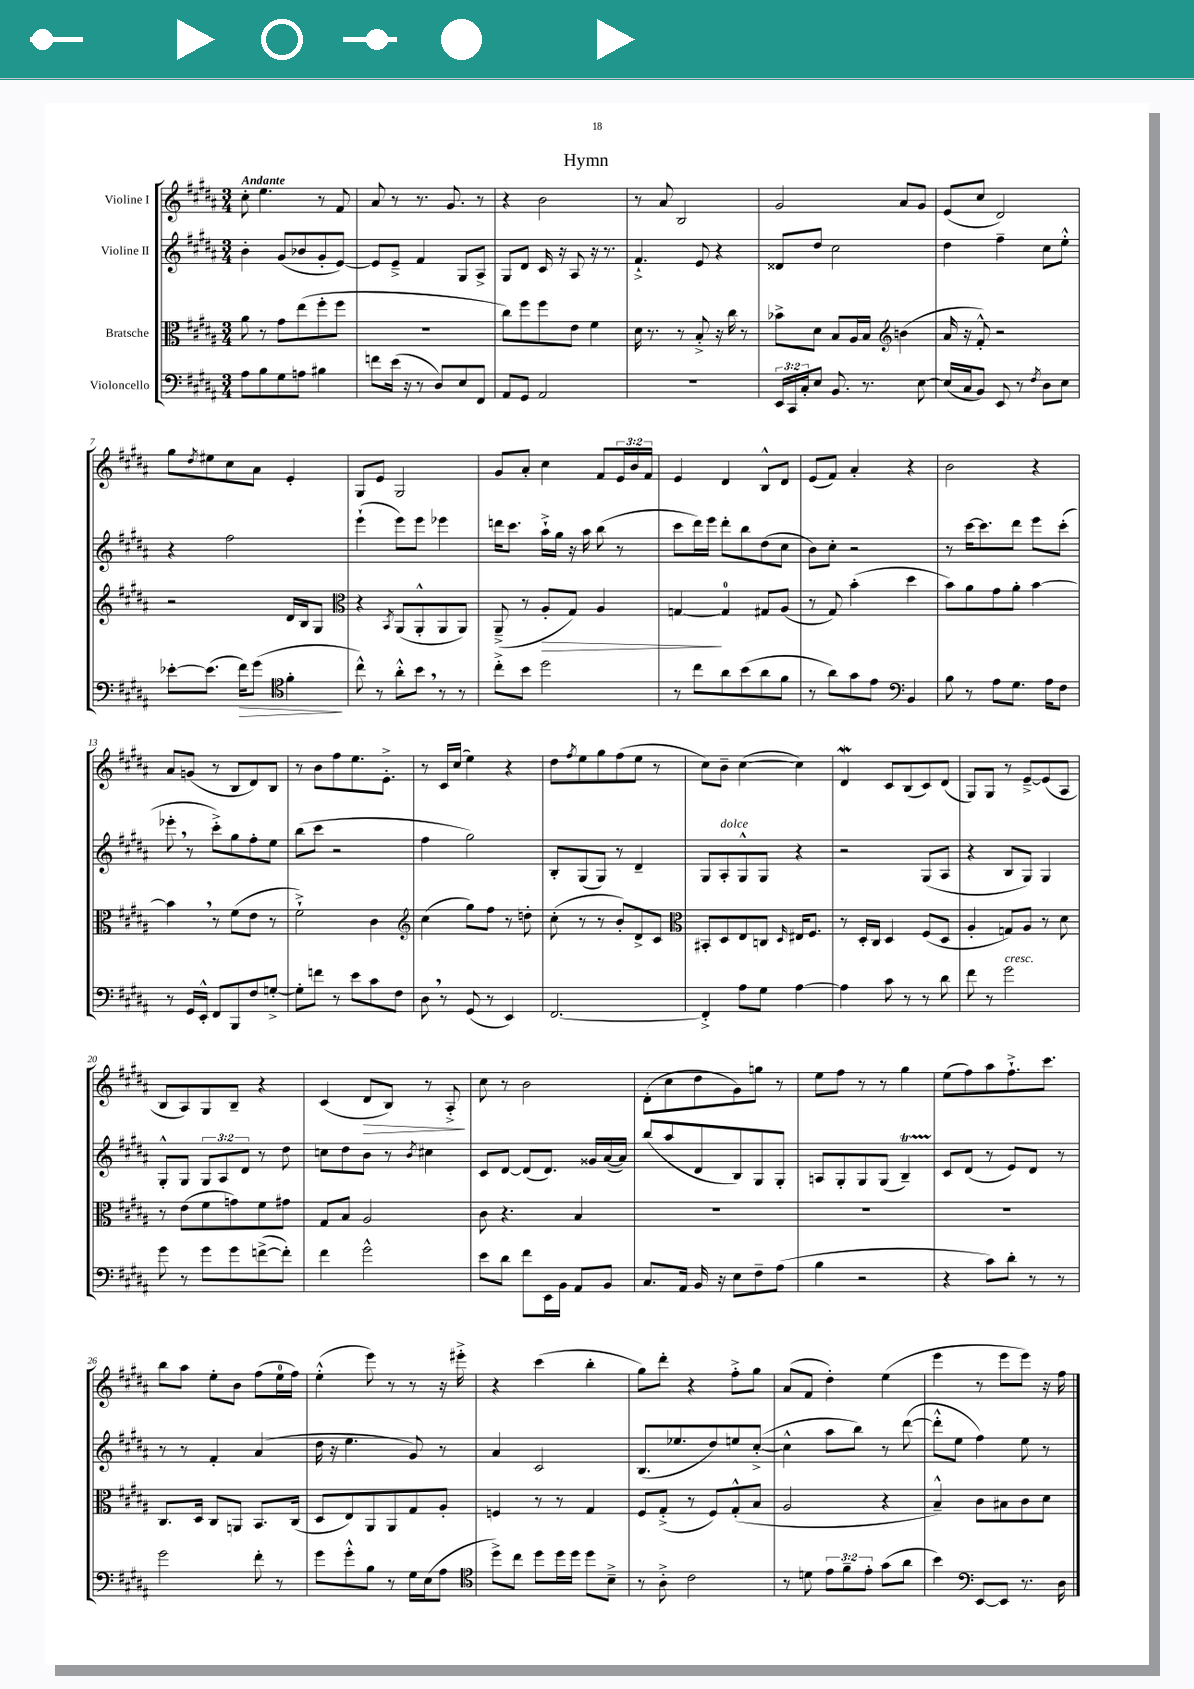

**kern	**dynam	**kern	**dynam	**kern	**kern	**dynam
*part4	*part4	*part3	*part3	*part2	*part1	*part1
*staff4	*staff4	*staff3	*staff3	*staff2	*staff1	*staff1
*I"Violoncello	*	*I"Bratsche	*	*I"Violine II	*I"Violine I	*
*clefF4	*	*clefC3	*	*clefG2	*clefG2	*
*k[f#c#g#d#a#]	*	*k[f#c#g#d#a#]	*	*k[f#c#g#d#a#]	*k[f#c#g#d#a#]	*
*M3/4	*	*M3/4	*	*M3/4	*M3/4	*
=1	=1	=1	=1	=1	=1	=1
!	!	!	!	!	!LO:TX:a:B:t=Andante	!
8A#\L	.	8a#\	.	4b'\	8cc#'\	.
8B\	.	8r	.	.	4.ee\	.
8G#\	.	8g#\L	.	(8g#/L	.	.
8An\J	.	(8ee\	.	8b-X/	.	.
4B#X\	.	8ff#'\	.	8g#'/	8r	.
.	.	8ff#\J	.	[8e/J)	8f#/	.
=2	=2	=2	=2	=2	=2	=2
8fn\L	.	2.r	.	8e/L]	8a#/	.
(16e\Jk	.	.	.	8e~^/J	8r	.
16r	.	.	.	.	.	.
8r	.	.	.	4f#/	8.r	.
8D#/L)	.	.	.	.	.	.
.	.	.	.	.	8.g#/	.
8E/	.	.	.	8G#/L	.	.
8FF#/J	.	.	.	8A#^/J	8r	.
=3	=3	=3	=3	=3	=3	=3
8AA#/L	.	8cc#\L)	.	8G#/L	4r	.
8GG#/J	.	8ff#\	.	8d#/J	.	.
2AA#/	.	8ff#\	.	16c#/	2b\	.
.	.	.	.	16r	.	.
.	.	8e\J	.	8A#/	.	.
.	.	4f#\	.	16r	.	.
.	.	.	.	8.r	.	.
=4	=4	=4	=4	=4	=4	=4
2.r	.	16d#\	.	4.f#`^/	8r	.
.	.	8.r	.	.	.	.
.	.	.	.	.	8a#/	.
.	.	8r	.	.	2B/	.
.	.	8B'^/	.	8e/	.	.
.	.	16r	.	4r	.	.
.	.	16cc#\	.	.	.	.
.	.	8r	.	.	.	.
=5	=5	=5	=5	=5	=5	=5
24EE/LL	.	8b-X^\L	.	8d##X/L	2g#/	.
24CC#/	.	.	.	.	.	.
24C#'/J	.	.	.	.	.	.
8E/J	.	8d#\J	.	8dd#/J	.	.
8.BB/	.	8B/L	.	2cc#\	.	.
.	.	16A#/L	.	.	.	.
8.r	.	16B/JJ	.	.	.	.
*	*	*clefG2	*	*	*	*
.	.	(4bn\	.	.	8a#/L	.
[8E\	.	.	.	.	8g#/J	.
=6	=6	=6	=6	=6	=6	=6
(16E/LL]	.	16a#/	.	4dd#\	(8e/L	.
16C#/J	.	16r	.	.	.	.
8BB/J)	.	8f#'^^/)	.	.	8cc#/J	.
8EE/	.	2r	.	4ff#~\	2d#/)	.
8r	.	.	.	.	.	.
8qF#/	.	.	.	.	.	.
8D#\L	.	.	.	8cc#\L	.	.
8E\J	.	.	.	8ee'^^\J	.	.
!!LO:LB:g=z
=7	=7	=7	=7	=7	=7	=7
[8e-X'\L	.	2r	.	4r	8gg#\L	.
.	.	.	.	.	8qdd#/	.
(8.e-\J]	.	.	.	.	8ee#X\	.
.	.	.	.	2ff#\	8cc#\	.
!	!LO:HP:b	!	!	!	!	!
16f#\KL)	>	.	.	.	.	.
(8g#\J	.	.	.	.	8a#\J	.
*clefC4	*	*	*	*	*	*
4f#'\	.	16d#/LL	.	.	4e'/	.
.	.	16B/J	.	.	.	.
.	.	8G#/J	.	.	.	.
.	]	.	.	.	.	.
=8	=8	=8	=8	=8	=8	=8
*	*	*clefC3	*	*	*	*
8cc#^^\)	.	4r	.	(4eee`\	8G#/L	.
8r	.	.	.	.	8e/J	.
.	.	8qBB/	.	.	.	.
8a#'^^\L	.	(8AA#/L	.	8eee\L)	2G#/	.
8b,\J	.	8AA#'^^/	.	8eee\J	.	.
8r	.	8AA#/	.	4eee-X\	.	.
8r	.	8AA#/J)	.	.	.	.
=9	=9	=9	=9	=9	=9	=9
8cc#'^\L	.	(8AA#~^/	.	16dddn\KL	8g#/L	.
.	.	.	.	8.ccc#\J	.	.
8b\J	.	8r	.	.	8a#'/J	.
!	!	!	!LO:HP:b	!	!	!
2dd#\	.	8A#'/L	>	16aa#`^\LL	4cc#\	.
.	.	.	.	16gg#\JJ	.	.
.	.	8G#/J)	.	16r	.	.
.	.	.	.	16aa#\	.	.
.	.	4A#/	.	(8bb\	8f#/L	.
.	.	.	.	8r	24e/L	.
.	.	.	.	.	24b/	.
.	.	.	.	.	24f#/JJ	.
=10	=10	=10	=10	=10	=10	=10
8r	.	[4Gn/	.	8ccc#\L	4e/	.
8cc#\L	.	.	.	16ddd#\L)	.	.
.	.	.	.	16eee\JJ	.	.
8a#\	.	4G/]	]	8ddd#'\L	4d#/	.
(8b\	.	.	.	8bb\	.	.
8a#\	.	8G#X/L	.	(8dd#\	8B^^/L	.
8f#\J	.	(8A#/J	.	8cc#\J	8d#/J	.
=11	=11	=11	=11	=11	=11	=11
8r	.	8r	.	8b\L)	(8e/L	.
8a#\L)	.	8G#/)	.	8cc#'\J	8f#/J)	.
8g#\	.	(4b'\	.	2r	4a#'/	.
8e\J	.	.	.	.	.	.
*clefF4	*	*	*	*	*	*
4BB/	.	4dd#\	.	.	4r	.
=12	=12	=12	=12	=12	=12	=12
8B\	.	8b\L)	.	8r	2b\	.
8r	.	8a#\	.	[16ccc#\KL	.	.
.	.	.	.	8.ccc#\]	.	.
8A#\L	.	8g#\	.	.	.	.
8.G#\J	.	8a#'\J	.	8ddd#\J	.	.
.	.	[4b\	.	8eee\L	4r	.
16A#\KL	.	.	.	.	.	.
8F#\J	.	.	.	(8ccc#'\J	.	.
!!LO:LB:g=z
=13	=13	=13	=13	=13	=13	=13
8r	.	4b,\]	.	8eee-X',\	8a#/L	.
16GG#/LL	.	.	.	8r	(8gn/J	.
16EE'^^/JJ	.	.	.	.	.	.
8FF#/L	.	8r	.	8ccc#'^\L)	8r	.
8BBB/	.	(8f#\L	.	8gg#\	8B/L	.
8F#/	.	8e\J	.	8ff#'\	8d#/)	.
[8Gn'^/J	.	8r	.	8ee\J	8B/J	.
=14	=14	=14	=14	=14	=14	=14
8G'\L]	.	2f#`^\)	.	(8bb\L	8r	.
8fn\J	.	.	.	8ccc#\J	8b\L	.
8r	.	.	.	2r	8ff#\	.
8e\L	.	.	.	.	8.ee\	.
8c#\	.	4c#\	.	.	.	.
.	.	.	.	.	8.e'^\J	.
8F#\J	.	.	.	.	.	.
=15	=15	=15	=15	=15	=15	=15
*	*	*clefG2	*	*	*	*
8D#,\	.	(4cc#\	.	4ff#\	8r	.
8r	.	.	.	.	16c#/LL	.
.	.	.	.	.	(16cc#/JJ	.
(8GG#/	.	8gg#\L)	.	2gg#\)	4ee\)	.
8r	.	8ff#\J	.	.	.	.
4EE/)	.	8r	.	.	4r	.
.	.	8ddn'\	.	.	.	.
=16	=16	=16	=16	=16	=16	=16
[2.FF#/	.	(8cc#'\	.	8B'/L	8dd#\L	.
.	.	.	.	.	8qff#/	.
.	.	8r	.	(8G#/	8ee\	.
.	.	8r	.	8G#/J)	8gg#\	.
.	.	8b'/L)	.	8r	(8ff#\	.
.	.	8d#^/	.	4d#~/	8ee\J	.
.	.	8c#/J	.	.	8r	.
=17	=17	=17	=17	=17	=17	=17
*	*	*clefC3	*	*	*	*
4FF#'^/]	.	8BB#X'/L	.	8G#/L	8cc#\L)	.
!	!	!	!	!LO:TX:a:i:t=dolce	!	!
.	.	8D#/	.	8A#'/	8b~\J	.
8A#\L	.	8E/	.	8G#^^/	([4cc#\	.
8G#\J	.	8Cn/J	.	8G#/J	.	.
.	.	16qqD#/	.	.	.	.
[4A#\	.	16E#X/KL	.	4r	4cc#\])	.
.	.	8.F#/J	.	.	.	.
=18	=18	=18	=18	=18	=18	=18
4A#\]	.	8r	.	2r	4d#W/	.
.	.	16D#'/LL	.	.	.	.
.	.	16C#/JJ	.	.	.	.
8c#\	.	4D#/	.	.	8c#/L	.
8r	.	.	.	.	(8B/	.
8r	.	(8F#/L	.	(8G#/L	8c#/)	.
8d#\	.	8D#/J	.	8A#/J	(8d#/J	.
=19	=19	=19	=19	=19	=19	=19
8f#\	.	4A#'/	.	4r	8G#/L)	.
8r	.	.	.	.	8G#/J	.
!LO:TX:a:i:t=cresc.	!	!	!	!	!	!
2g#\	.	8Gn/L)	.	8B/L	8r	.
.	.	8A#/J	.	8G#/J)	[8e~^/L	.
.	.	8r	.	4G#/	(8e/]	.
.	.	8d#\	.	.	8A#/J	.
!!LO:LB:g=z
=20	=20	=20	=20	=20	=20	=20
8g#\	.	8r	.	8G#'^^/L	8B/L	.
8r	.	(8e\L	.	8G#/J	8A#/)	.
8g#\L	.	8f#\	.	12G#/L	8G#/	.
.	.	.	.	12A#/	.	.
8g#\	.	8gn\)	.	.	8B~/J	.
.	.	.	.	12d#/J	.	.
([8fn^\	.	8f#\	.	8r	4r	.
8f'\J])	.	8g#X\J	.	8dd#\	.	.
=21	=21	=21	=21	=21	=21	=21
4f#\	.	8G#/L	.	8ccn\L	(4c#/	.
.	.	8B/J	.	8dd#\	.	.
!	!	!	!	!	!	!LO:HP:b
2g#^^\	.	2A#/	.	8b\J	8d#/L	>
.	.	.	.	8r	8B/J)	.
.	.	.	.	8qb/	.	.
.	.	.	.	4cc#X\	8r	.
.	.	.	.	.	8A#'^/	.
.	.	.	.	.	.	]
=22	=22	=22	=22	=22	=22	=22
8e\L	.	8c#\	.	8c#/L	8cc#\	.
8d#\J	.	4.r	.	[8d#/J	8r	.
8f#\L	.	.	.	(8d#/L]	2b\	.
16EE\L	.	.	.	8.d#/J)	.	.
16BB\JJ	.	.	.	.	.	.
8AA#/L	.	4B/	.	.	.	.
.	.	.	.	16g##X/LL	.	.
8BB/J	.	.	.	([16a#/	.	.
.	.	.	.	16a#/JJ])	.	.
=23	=23	=23	=23	=23	=23	=23
8.C#/L	.	2.r	.	(8bb/L	(8d#'\L	.
.	.	.	.	8aa#/	8cc#\	.
16AA#/Jk	.	.	.	.	.	.
16BB/	.	.	.	8d#/	8dd#\	.
16r	.	.	.	.	.	.
8E\L	.	.	.	8B/)	8g#\)	.
8F#~\	.	.	.	8G#/	8ggn\J	.
(8A#\J	.	.	.	8G#'/J	8r	.
=24	=24	=24	=24	=24	=24	=24
4B\	.	2.r	.	8An/L	8ee\L	.
.	.	.	.	8G#'/	8ff#\J	.
2r	.	.	.	8G#/	8r	.
.	.	.	.	(8G#/J	8r	.
.	.	.	.	4BT~/)	4gg#\	.
=25	=25	=25	=25	=25	=25	=25
4r	.	2.r	.	8c#/L	(8ee\L	.
.	.	.	.	(8d#/J	8ff#\)	.
8c#\L)	.	.	.	8r	8aa#\	.
8d#'\J	.	.	.	8e/L)	8.ff#`^\	.
8r	.	.	.	8d#/J	.	.
.	.	.	.	.	8.ccc#\J	.
8r	.	.	.	8r	.	.
!!LO:LB:g=z
=26	=26	=26	=26	=26	=26	=26
2g#\	.	8.C#/L	.	8r	8bb\L	.
.	.	.	.	8r	8aa#\J	.
.	.	16D#/Jk	.	.	.	.
.	.	8C#/L	.	4f#'/	8ee'\L	.
.	.	8AAn/J	.	.	8b\J	.
8f#'\	.	8.BB/L	.	(4a#/	(8ff#\L	.
8r	.	.	.	.	16ee\L	.
.	.	(16C#/Jk	.	.	16ff#\JJ)	.
=27	=27	=27	=27	=27	=27	=27
8g#\L	.	8D#/L	.	16dd#\	(4ee'^^\	.
.	.	.	.	16r	.	.
8g#'^^\	.	8E/)	.	4.ee\	.	.
8B\J	.	8AA#/	.	.	8eee\)	.
8r	.	8AA#/	.	.	8r	.
16G#\LL	.	8G#/	.	8g#/)	8r	.
(16E\J	.	.	.	.	.	.
8A#\J	.	8A#'/J	.	8r	16r	.
.	.	.	.	.	16eee#X'^\	.
=28	=28	=28	=28	=28	=28	=28
*clefC4	*	*	*	*	*	*
8dd#^\L)	.	4Fn/	.	4a#/	4r	.
8cc#\J	.	.	.	.	.	.
8dd#\L	.	8r	.	2c#/	(4ccc#\	.
16dd#\L	.	8r	.	.	.	.
16dd#\JJ	.	.	.	.	.	.
8dd#\L	.	4G#/	.	.	4bb'\	.
8B~^\J	.	.	.	.	.	.
=29	=29	=29	=29	=29	=29	=29
8r	.	8F#/L	.	(8.B/L	8gg#\L)	.
8A#'^\	.	(8G#'^/J	.	.	8ddd#'\J	.
.	.	.	.	8.ee-X/	.	.
2c#\	.	8r	.	.	4r	.
.	.	8F#/L)	.	8dd#/)	.	.
.	.	(8G#'^^/	.	8een/	8ff#'^\L	.
.	.	8B/J	.	([8cc#'^/J	8gg#\J	.
=30	=30	=30	=30	=30	=30	=30
8r	.	2A#/	.	4cc#^^\]	(8a#/L	.
8dn\	.	.	.	.	8f#/J	.
12e\L	.	.	.	8aa#\L	4dd#'\)	.
12f#~\	.	.	.	.	.	.
.	.	.	.	8bb\J)	.	.
12e'\J	.	.	.	.	.	.
(8g#\L	.	4r	.	8r	(4ee\	.
8a#\J	.	.	.	([8ddd#\	.	.
=31	=31	=31	=31	=31	=31	=31
4b\)	.	4B~^^/)	.	8ddd#'^^\L]	4eee\	.
.	.	.	.	8ee\J	.	.
*clefF4	*	*	*	*	*	*
[8EE/L	.	8c#\L	.	4ff#\)	8r	.
8EE/J]	.	8B#X\	.	.	8eee\L	.
8.r	.	8c#\	.	8ee\	8eee\J)	.
.	.	8d#\J	.	8r	16r	.
16D#\	.	.	.	.	16ff#\	.
==	==	==	==	==	==	==
*-	*-	*-	*-	*-	*-	*-
